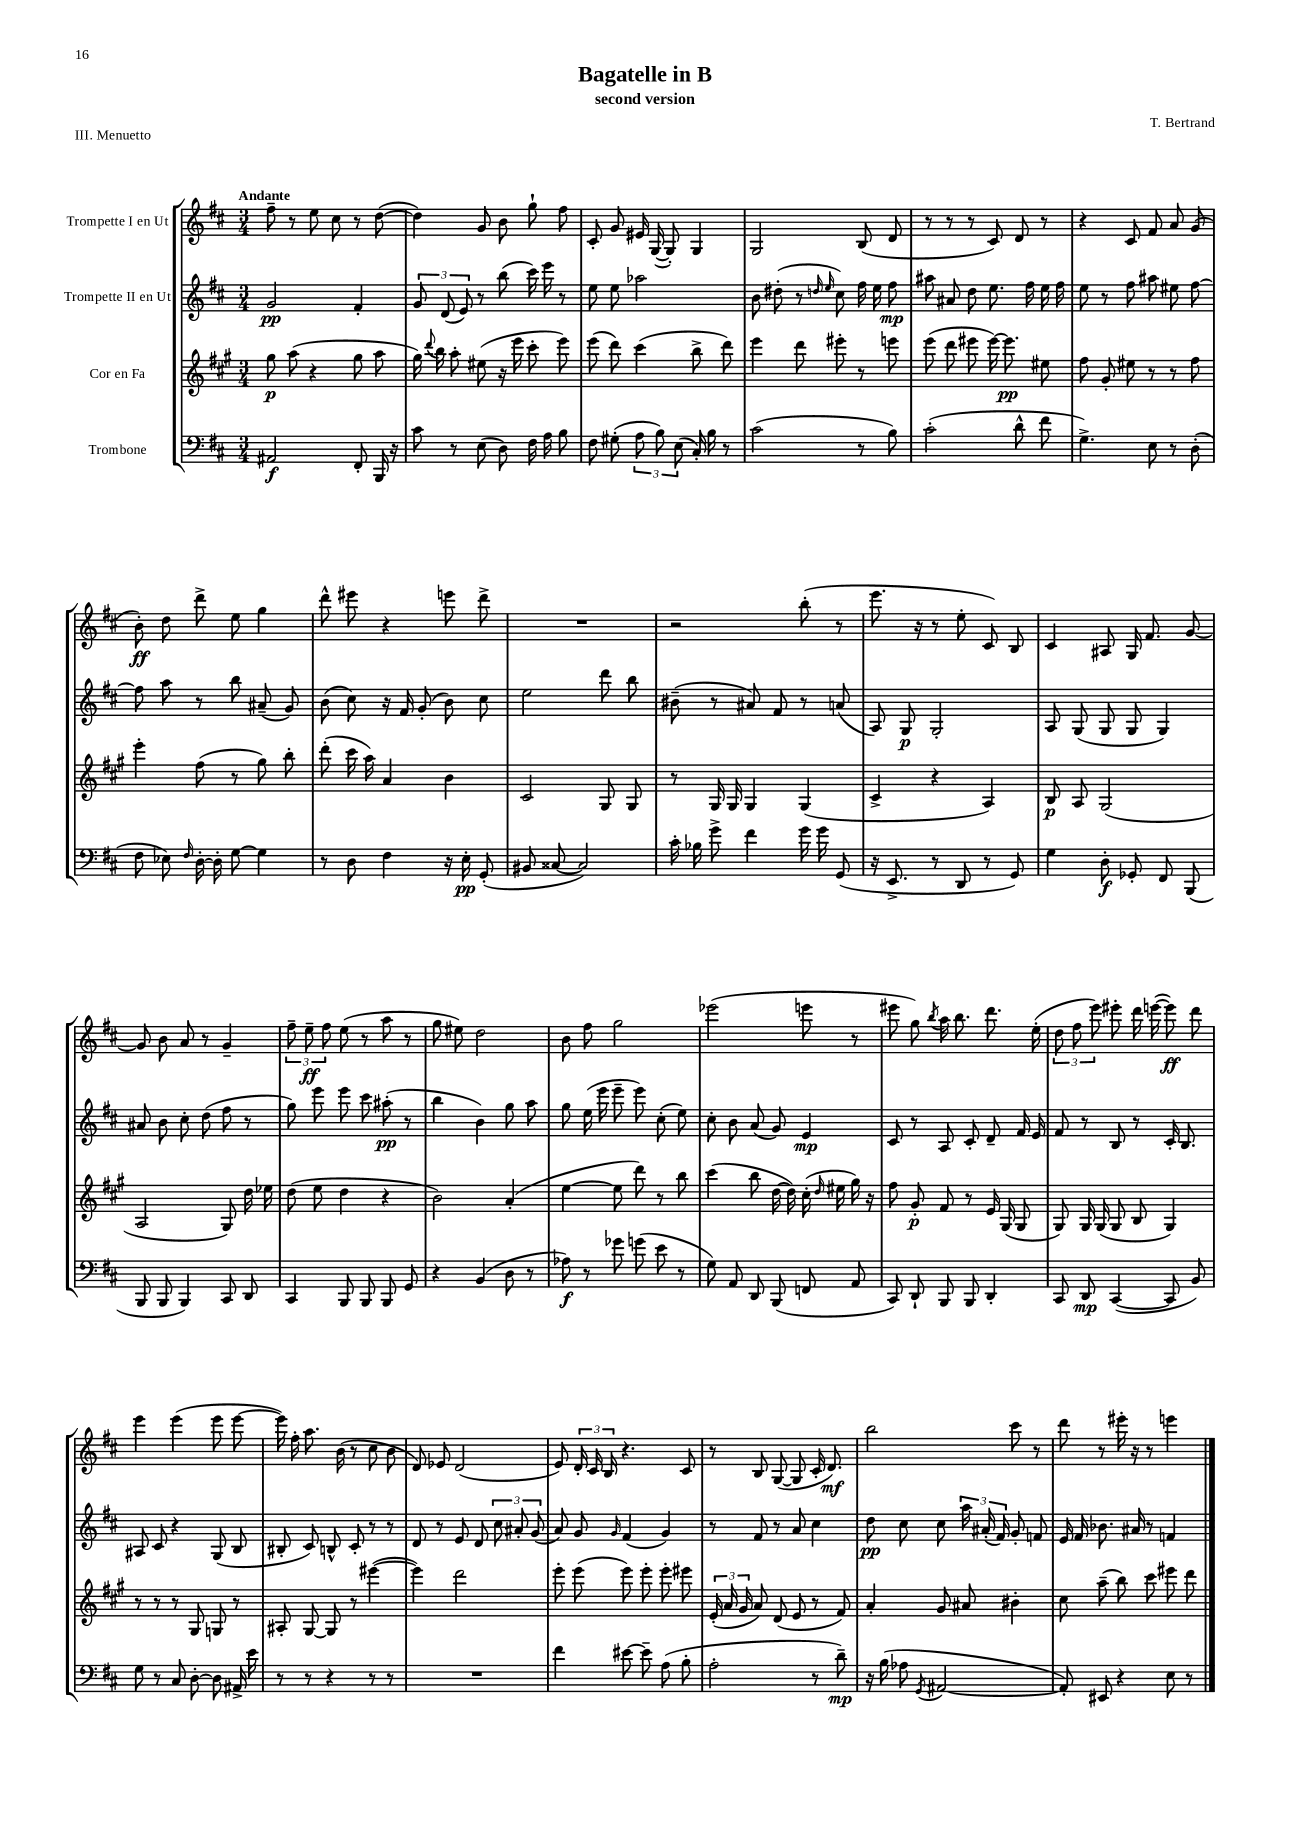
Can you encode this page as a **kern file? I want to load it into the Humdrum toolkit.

**kern	**kern	**kern	**kern
*staff4	*staff3	*staff2	*staff1
*clefF4	*clefG2	*clefG2	*clefG2
*k[f#c#]	*k[f#c#g#]	*k[f#c#]	*k[f#c#]
*M3/4	*M3/4	*M3/4	*M3/4
2AA#/	8gg#\	2g/	8ff#~\
.	(8aa\	.	8r
.	4r	.	8ee\
.	.	.	8cc#\
8FF#'/	8gg#\	4f#'/	8r
16BBB/	8aa\	.	([8dd\
16r	.	.	.
=	=	=	=
8c#\	16gg#\)	12g/	4dd\])
.	8qqddd/	.	.
.	16bb\	.	.
.	.	(12d/	.
8r	8aa'\	.	.
.	.	12e/)	.
(8E\	(8ee#\	8r	8g/
8D\)	16r	(8bb\	8b\
.	16eee\	.	.
16F#\	8ccc#'\	16ccc#\)	8gg`\
16A\	.	16eee\	.
8B\	8eee\)	8r	8ff#\
=	=	=	=
8F#\	(8eee\	8ee\	8c#'/
(8G#'\	8ddd\)	8ee\	8g/
12A\	(4ccc#\	2aa-\	16e#/
.	.	.	([16G/
12B\)	.	.	.
.	.	.	8G'/])
(12E\	.	.	.
16C#'/)	8bb^\	.	4G/
16B\	.	.	.
8r	8ddd\)	.	.
=	=	=	=
(2c#\	4eee\	8b\	2G/
.	.	(8dd#'\	.
.	8ddd\	8r	.
.	.	16qqdd/	.
.	.	16qqee/	.
.	8eee#'\	8cc#\)	.
8r	8r	16ff#\	(8B/
.	.	16ee\	.
8B\)	8eee\	8ff#\	8d/
=	=	=	=
(2c#'\	(8eee\	8aa#\	8r
.	8ddd\	8a#/	8r
.	8eee#\	8dd\	8r
.	[16eee#\)	8.ee\	8c#/)
.	8.eee#\]	.	.
8d^^\	.	.	8d/
.	.	16ff#\	.
8f#\	8ee#\	16ee\	8r
.	.	16ff#\	.
=	=	=	=
4.G^\)	8ff#\	8ee\	4r
.	8g#'/	8r	.
.	8ee#\	8ff#\	8c#/
8E\	8r	8aa#\	8f#/
8r	8r	8ee#\	8a/
(8D'\	8ff#\	[8ff#\	(8g/
=	=	=	=
8F#\	4eee'\	8ff#\]	8b'\)
8E-\)	.	8aa\	8dd\
16qqF#/	.	.	.
[16D'\	(8ff#\	8r	8ddd^\
16D'\]	.	.	.
[8G\	8r	8bb\	8ee\
4G\]	8gg#\)	(8a#~/	4gg\
.	8bb'\	8g/)	.
=	=	=	=
8r	(8ddd'\	(8b\	8ddd^^\
8D\	16ccc#\	8cc#\)	8eee#\
.	16aa\)	.	.
4F#\	4a/	16r	4r
.	.	16f#/	.
.	.	(8g'/	.
16r	4b\	8b\)	8eee\
16E'\	.	.	.
(8GG'/	.	8cc#\	8ddd^\
=	=	=	=
8BB#/	2c#/	2ee\	2.r
[8C##/	.	.	.
2C##/])	.	.	.
.	8G#/	8ddd\	.
.	8G#/	8bb\	.
=	=	=	=
16c#'\	8r	(8b#~\	2r
16B-\	.	.	.
8g^\	16G#/	8r	.
.	16G#/	.	.
4f#\	4G#/	8a#/)	.
.	.	8f#/	.
16g\	(4G#/	8r	(8bb'\
16g\	.	.	.
(8GG/	.	(8a/	8r
=	=	=	=
16r	4c#^/	8A/)	8.eee\
8.EE^/	.	.	.
.	.	8G/	.
.	.	.	16r
8r	4r	2G'/	8r
8DD/	.	.	8ee'\
8r	4A/)	.	8c#/)
8GG/)	.	.	8B/
=	=	=	=
4G\	8B/	8A/	4c#/
.	8A/	(8G/	.
8D'\	(2G#/	8G/	8A#/
8GG-'/	.	8G/	16G/
.	.	.	8.f#/
8FF#/	.	4G/)	.
(8BBB/	.	.	[8g/
=	=	=	=
8BBB/	2A/	8a#/	8g/]
8BBB/	.	8b\	8b\
4BBB/)	.	8cc#'\	8a/
.	.	(8dd\	8r
8CC#/	8G#/)	8ff#\	4g~/
8DD/	16dd\	8r	.
.	16ee-\	.	.
=	=	=	=
4CC#/	(8dd\	8gg\)	12ff#~\
.	.	.	12ee~\
.	8ee\	8eee\	.
.	.	.	12ff#\
8BBB/	4dd\	8eee\	(8ee\
8BBB/	.	8ccc#\	8r
8BBB/	4r	(8aa#'\	8aa\
8GG/	.	8r	8r
=	=	=	=
4r	2b\)	4bb\	8gg\
.	.	.	8ee#\)
(4BB/	.	4b\)	2dd\
8D\	(4a'/	8gg\	.
8r	.	8aa\	.
=	=	=	=
8A-\)	[4ee\	8gg\	8b\
8r	.	(16ee\	8ff#\
.	.	16eee\	.
8g-\	8ee\]	8eee~\	2gg\
(8g\	8ddd\)	8eee\)	.
8e\	8r	(8cc#'\	.
8r	8bb\	8ee\)	.
=	=	=	=
8G\)	(4ccc#\	8cc#'\	(2eee-\
8AA/	.	8b\	.
8DD/	8bb\	(8a/	.
(8BBB/	[16dd\	8g/)	.
.	16dd\])	.	.
8FF/	(16cc#'\	4e/	8eee\
.	16qqdd/	.	.
.	16ee#\	.	.
8AA/	16gg#\)	.	8r
.	16r	.	.
=	=	=	=
8CC#/)	8ff#\	8c#/	8eee#\
8DD`/	8g#'/	8r	8gg\)
.	.	.	8qbb/
8BBB/	8f#/	8A/	16aa\
.	.	.	8.bb\
8BBB/	8r	8c#'/	.
4DD'/	16e/	8d~/	8.ddd\
.	(16G#/	.	.
.	8G#/	16f#/	.
.	.	16e/	(16ee'\
=	=	=	=
8CC#/	8G#/)	8f#/	12dd\
.	.	.	12ff#\
8DD/	16G#/	8r	.
.	.	.	12eee\)
.	(16G#/	.	.
([4CC#/	8G#/	8B/	8eee#'\
.	8B/	8r	16ddd\
.	.	.	([16eee\
8CC#/]	4G#/)	16c#'/	8eee\])
.	.	8.B/	.
8BB/)	.	.	8ddd\
=	=	=	=
8G\	8r	8A#/	4eee\
8r	8r	8c#/	.
8C#/	8r	4r	(4eee\
[8D'\	8G#/	.	.
8D\]	8G/	(8G/	8eee\
16AA#^/	8r	8B/	[8eee\
16e\	.	.	.
=	=	=	=
8r	8A#'/	8B#'/	16eee\])
.	.	.	16ff#'\
8r	[8G#/	8c#/)	8.aa\
4r	8G#/]	8B^^/	.
.	.	.	(16b\
.	8r	8c#'/	8r
8r	([4eee#\	8r	8cc#\
8r	.	8r	8b\
=	=	=	=
2.r	4eee#\])	8d/	8d/)
.	.	8r	8e-/
.	2ddd\	8e/	(2d/
.	.	8d/	.
.	.	12cc#\	.
.	.	12a#'/	.
.	.	(12g/	.
=	=	=	=
4f#\	8eee'\	8a/)	8e/)
.	(8eee\	8g/	24d'/
.	.	.	24c#/
.	.	.	24B/
.	.	16qqg/	.
[8e#\	8eee\)	(4f#/	4.r
8e#~\]	8eee'\	.	.
(8A\	8eee'\	4g/)	.
8B'\	8eee#\	.	8c#/
=	=	=	=
2A'\	(24e'/	8r	8r
.	24a/	.	.
.	24g#/	.	.
.	8a/)	8f#/	8B/
.	(8d/	8r	([8G/
.	8e/	8a/	8G/]
8r	8r	4cc#\	16c#'/
.	.	.	8.d/)
8d~\)	8f#/)	.	.
=	=	=	=
16r	4a'/	8dd\	2bb\
(16B\	.	.	.
8A-\	.	8cc#\	.
8qGG/	.	.	.
[2AA#/	8g#/	8cc#\	.
.	8a#/	24aa\	.
.	.	(24a#'/	.
.	.	24f#/)	.
.	4b#'\	8g'/	8ccc#\
.	.	8f/	8r
=	=	=	=
8AA#'/])	8cc#\	16e/	8ddd\
.	.	16f#/	.
8EE#/	(8aa~\	8.b-\	8r
4r	8bb\)	.	16eee#'\
.	.	16a#/	16r
.	8ccc#\	8r	8r
8E\	8eee#\	4f/	4eee\
8r	8ddd\	.	.
==	==	==	==
*-	*-	*-	*-
